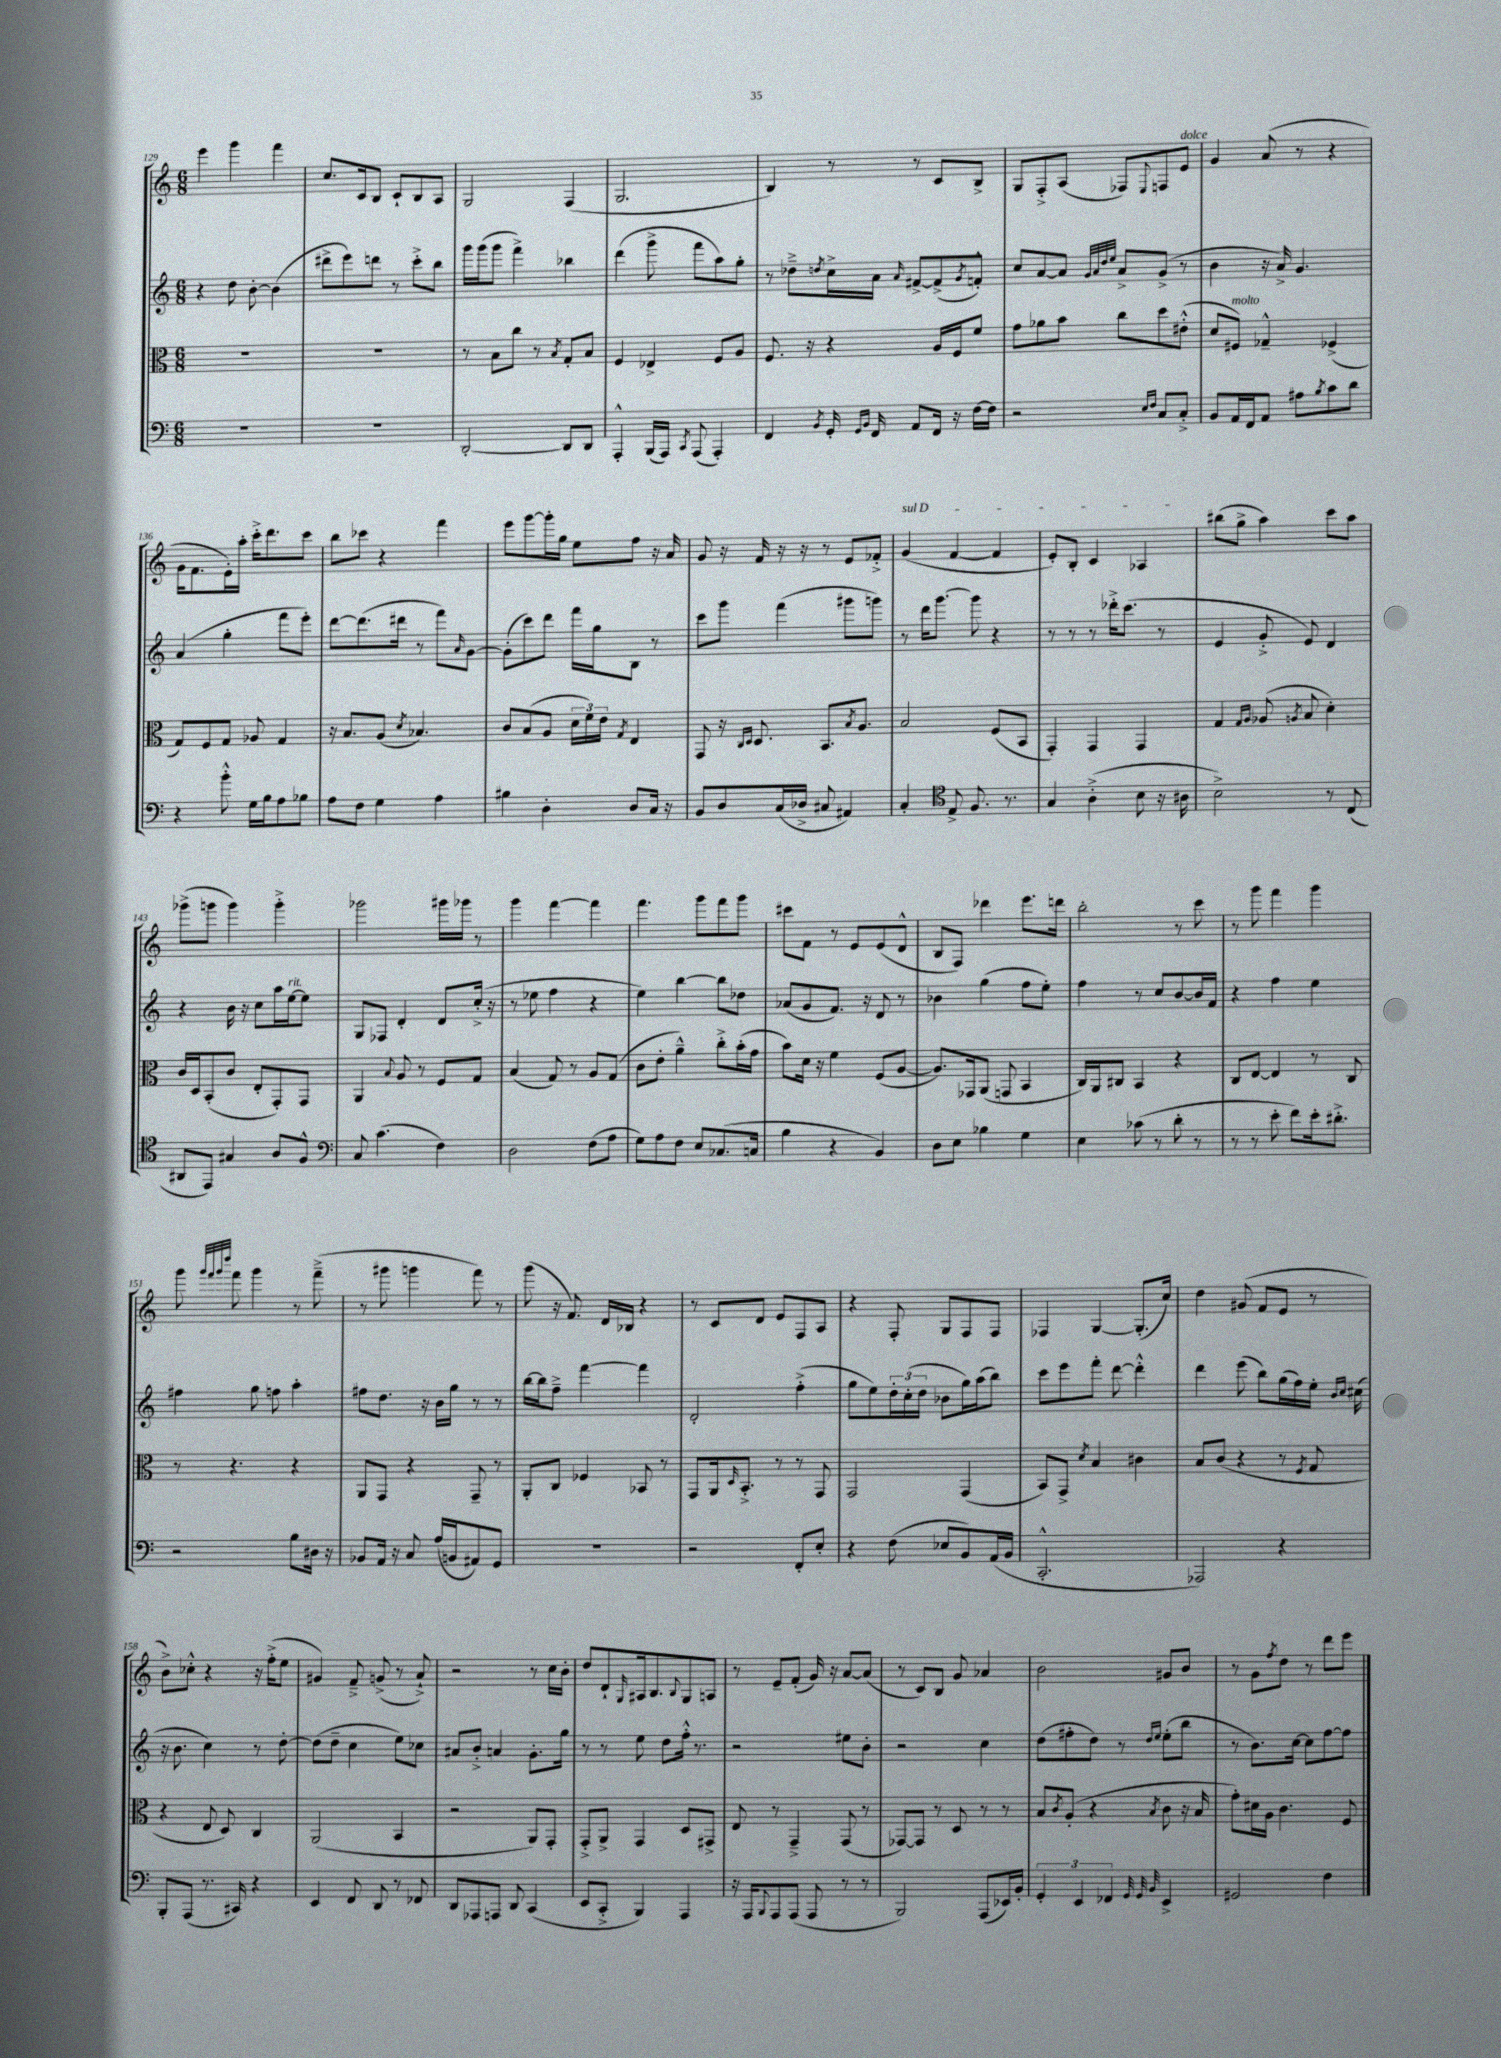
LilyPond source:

<<
\new StaffGroup <<
\new Staff = "s0" {
    \clef treble \key c \major \numericTimeSignature \time 6/8
    e'''4 g'''4 f'''4 |
    c''8. c'16 b8 c'8-! b8 a8 |
    g2 f4( |
    g2. |
    b4) r8 r8 c'8 b8-> |
    g8 f8-.-> a8( fes8) \appoggiatura { e8 } f8 e'8^\markup { \italic "dolce" } |
    g'4 a'8( r8 r4 |
    g'16 f'8. e'16-.) a''16-. c'''16-.-> d'''8. c'''8 |
    b''8 ces'''8 r4 f'''4 |
    e'''8 g'''8~ g'''16-. g''16 e''8 f''8 r16 a'16 |
    g'8 r16 f'16 r16 r16 r8 e'8 fes'8-.-> |
    \once \override TextSpanner.bound-details.left.text = \markup { \italic "sul D" } g'4\startTextSpan( f'4~ f'4 |
    e'8-.) b8-. c'4 aes4\stopTextSpan |
    bis''8( g''8-> a''4) c'''8 a''8 |
    ges'''8->( g'''8 g'''4) g'''4-.-> |
    ges'''2 gis'''16 ges'''16 r8 |
    g'''4 f'''4~ f'''4 |
    f'''4. g'''8 f'''8 g'''8 |
    cis'''8 f'8 r8 e'8 e'8( d'8-^ |
    b8 f8) des'''4 e'''8. d'''16 |
    b''2-. r8 c'''8 |
    r8 g'''8 f'''4 g'''4 |
    g'''8 \grace { g'''32 f'''32 g'''32 d''''32 } f'''8 g'''4 r8 f'''8--->( |
    r8 gis'''8 g'''4 f'''8) r8 |
    g'''8( r16 f'8.) d'16 bes16 r4 |
    r8 c'8 d'8 e'8 f8 a8 |
    r4 f8-. g8 f8 f8 |
    fes4 g4~ g8.-.( c''16) |
    d''4 gis'8( f'8 e'8 r8 |
    b'8->) ces''8-.-^ r4 r16 f''16-.->( e''8 |
    gis'4) f'8---> g'8->( r8 a'8-!->) |
    r2 r8 c''16 b'16-. |
    d''8 d'8-! \grace { g16 } ais16 b8. \appoggiatura { b8 } g8 a8 |
    r8 e'8-- f'8-.( g'16) r16 a'8~ a'8( |
    r8 c'8) b8 g'8 aes'4 |
    b'2 gis'8 b'8 |
    r8 g'8 \acciaccatura { f''8 } d''8 r8 d'''8 e'''8 \bar "|." |
}
\new Staff = "s1" {
    \clef treble \key c \major \numericTimeSignature \time 6/8
    r4 d''8 b'8~-. b'4( |
    dis'''8-> e'''8) d'''8 r8 c'''8-.-> b''8 |
    g'''16 g'''16( g'''8 f'''4->) bes''4 |
    d'''4( g'''8-> f'''8 a''8) g''8-. |
    r8 des''8---> \acciaccatura { d''8 } c''16-> a'16 \grace { a'16 } fis'8~-> fis'8->( \acciaccatura { g'8 } f'8-.-^) |
    c''8 a'8~ a'8 \grace { g'32 a'32 d''32 e''32 } a'8-> g'8->( r8 |
    b'4 r16 a'16->) g'4. |
    a'4( g''4-. f'''8 e'''8-.) |
    d'''8~ d'''8.( dis'''16 r8 f'''8) \grace { a'16 } g'8~ |
    g'8-.( c'''8) d'''8 f'''16 g''16 b8 r8 |
    c'''8 g'''8 f'''4( gis'''8 g'''8) |
    r8 d'''16 g'''8.~ g'''8 r4 |
    r8 r8 r8 des'''16-.-> c'''8.( r8 |
    e'4 g'8-.-> e'8) d'4 |
    r4 b'16 r16 c''8 a''16 e''16~^\markup { \italic "rit." } e''8 |
    g8 fes8 d'4-. d'8 c''16-.->( r16 |
    r8 ees''8 f''4 r4 |
    e''4) b''4~ b''8 des''8 |
    aes'8( g'8 f'8.) r16 d'8 r8 |
    bes'4 g''4( f''8 e''8-.) |
    f''4 r8 c''8 b'8~ b'16 f'16 |
    r4 f''4 e''4 |
    fis''4 g''8 f''8 a''4-. |
    fis''8 d''8. r16 b'16 g''16 r8 r8 |
    b''16~ b''16 f''8---> f'''4~ f'''4 |
    d'2-. f''4-.->( |
    g''8 e''8) \tuplet 3/2 { d''16-. c''16-.( d''16 } bes'8 g''16) a''16( b''8) |
    c'''8 e'''8 f'''8-. d'''8~ d'''4-.-^ |
    d'''4 e'''8( b''8) g''16( f''16) e''16-. \grace { b'16 c''16 } cis''16( |
    r16 b'8. c''4) r8 d''8~-. |
    d''8( d''8-- c''4 e''8) ces''8 |
    ais'8 b'8-.-> a'4 g'8.-. g''16 |
    r8 r8 e''8 d''8 f''16-.-^ r8. |
    r2 eis''8 b'8-. |
    r2 c''4 |
    d''8( fis''8-. d''8) r8 \grace { d''16 e''16 } e''8-.( b''8 |
    r8 b'8.) c''16~ c''8 f''8~ f''8 \bar "|." |
}
\new Staff = "s2" {
    \clef alto \key c \major \numericTimeSignature \time 6/8
    R2. |
    R2. |
    r8 b8 c''8 r8 \acciaccatura { b8 } g8-. b8 |
    f4 ees4-> f8 a8 |
    f8. r16 r4 a16 f16 f'8 |
    g'8 aes'8 b'8 c''8 d''8 eis'8-.-^( |
    d'8 fis8^\markup { \italic "molto" }) ges4---^ fes4->( |
    g8) f8 g8 aes8 g4 |
    r16 b8. a8( \acciaccatura { d'8 } bes4.) |
    c'8 b8( a8 \tuplet 3/2 { d'16 f'16) e'16 } \acciaccatura { g8 } e4 |
    g,8 r16 \grace { c16 d16 } d8. b,8. \acciaccatura { b8 } a8. |
    b2 f8( b,8 |
    g,4-.) g,4 g,4 |
    g4 \grace { g16 a16 } aes8( \acciaccatura { a8 } b8 d'4-.) |
    c'16 d16 b,8-.( c'8 e8-. g,8-.) g,8 |
    a,4 \appoggiatura { b8 } a8 r8 f8 g8 |
    b4( g8) r8 a8 g8( |
    c'8 e'8-. a'4---^) c''8-.-> b'16-.( g'16 |
    b'8) d'16 r16 f'4 f8( a8~ |
    a8.) ges,16 a,8( g,8 b,4 |
    c16) a,16 cis8 b,4 r4 |
    c8 e8~ e4 r8 c8 |
    r8 r4. r4 |
    a,8 g,8 r4 g,8-- r8 |
    a,8-. c8 fes4 bes,8 r8 |
    g,8 a,16 \grace { d16 } b,8.-.-> r8 r8 g,8 |
    g,2 g,4( |
    b,8) g,8-> \acciaccatura { d'8 } b4 cis'4 |
    b8 c'8( r4 r8 \acciaccatura { f8 } g8 |
    r4 e8 d8) c4 |
    a,2( b,4 |
    r2 a,8) g,8-. |
    g,8-.-> a,8-> g,4 d8 gis,8-> |
    e8 r8 g,4---> g,8( r8 |
    ges,8~) ges,8 r8 d8 r8 r8 |
    b8 \acciaccatura { c'8 } a8-.( r4 \acciaccatura { b8 } c'8 r16 b16 |
    g'8-.) dis'16 a16 c'4. f8 \bar "|." |
}
\new Staff = "s3" {
    \clef bass \key c \major \numericTimeSignature \time 6/8
    R2. |
    R2. |
    d,2~-. d,8 d,8 |
    a,,4-.-^ b,,16( a,,16) \acciaccatura { c,8 } a,,8( a,,4-.) |
    f,4 \acciaccatura { b,8 } g,16-. \grace { g,16 b,16 } f,16 a,8 f,16 r16 f16~ f16 |
    r2 \grace { e16 f16 } c8 c8-.-> |
    b,8 a,16 f,16 a,8 ais8 \acciaccatura { b8 } c'8 d'8 |
    r4 b'8-.-^ g16 b16 a8 bes8 |
    a8 f8 g4 a4 |
    bis4 d4-. d8 c16 r16 |
    b,8 d8 c16( des16-> cis8 ais,4) |
    c4-. \clef tenor e8-> f8. r8. |
    g4 a4-.->( b8 r16 ais16 |
    b2->) r8 c8( |
    ais,8 e,8) gis4 a8 f8-^ |
    \clef bass c8 c'4.( f4) |
    d2 f8( a8 |
    g8) a8 f8 e8 ces8.( c16 |
    b4 r4 b,4) |
    d8 e8 bes4 g4 |
    e4 ces'8( r8 d'8-. r8 |
    r8 r8 e'8-. f'8) e'16-. dis'8.-.-> |
    r2 b8 dis16 r16 |
    bes,8 a,16 r16 c8 a16( b,16 ais,8) g,8 |
    R2. |
    r2 f,8-. e8-. |
    r4 f8( ees8 b,8) a,16( b,16 |
    c,2.-.-^ |
    aes,,2) r4 |
    b,,8-. a,,8( r8. cis,16) r4 |
    e,4 f,8 d,8 r8 fes,8 |
    d,8 aes,,8 a,,8 d,8 c,4( |
    e,8 c,8-.-> b,,4) a,,4 |
    r16 a,,16 \appoggiatura { b,,8 } a,,8 a,,8( a,,8 r8 r8 |
    b,,2) a,,8( ees,16) b,16-. |
    \tuplet 3/2 { g,4-. e,4 fes,4 } \grace { g,32 g,32 b,32 } e,4-> |
    gis,2 f4 \bar "|." |
}
>>
>>
\layout { \context { \Score currentBarNumber = #129 } }
